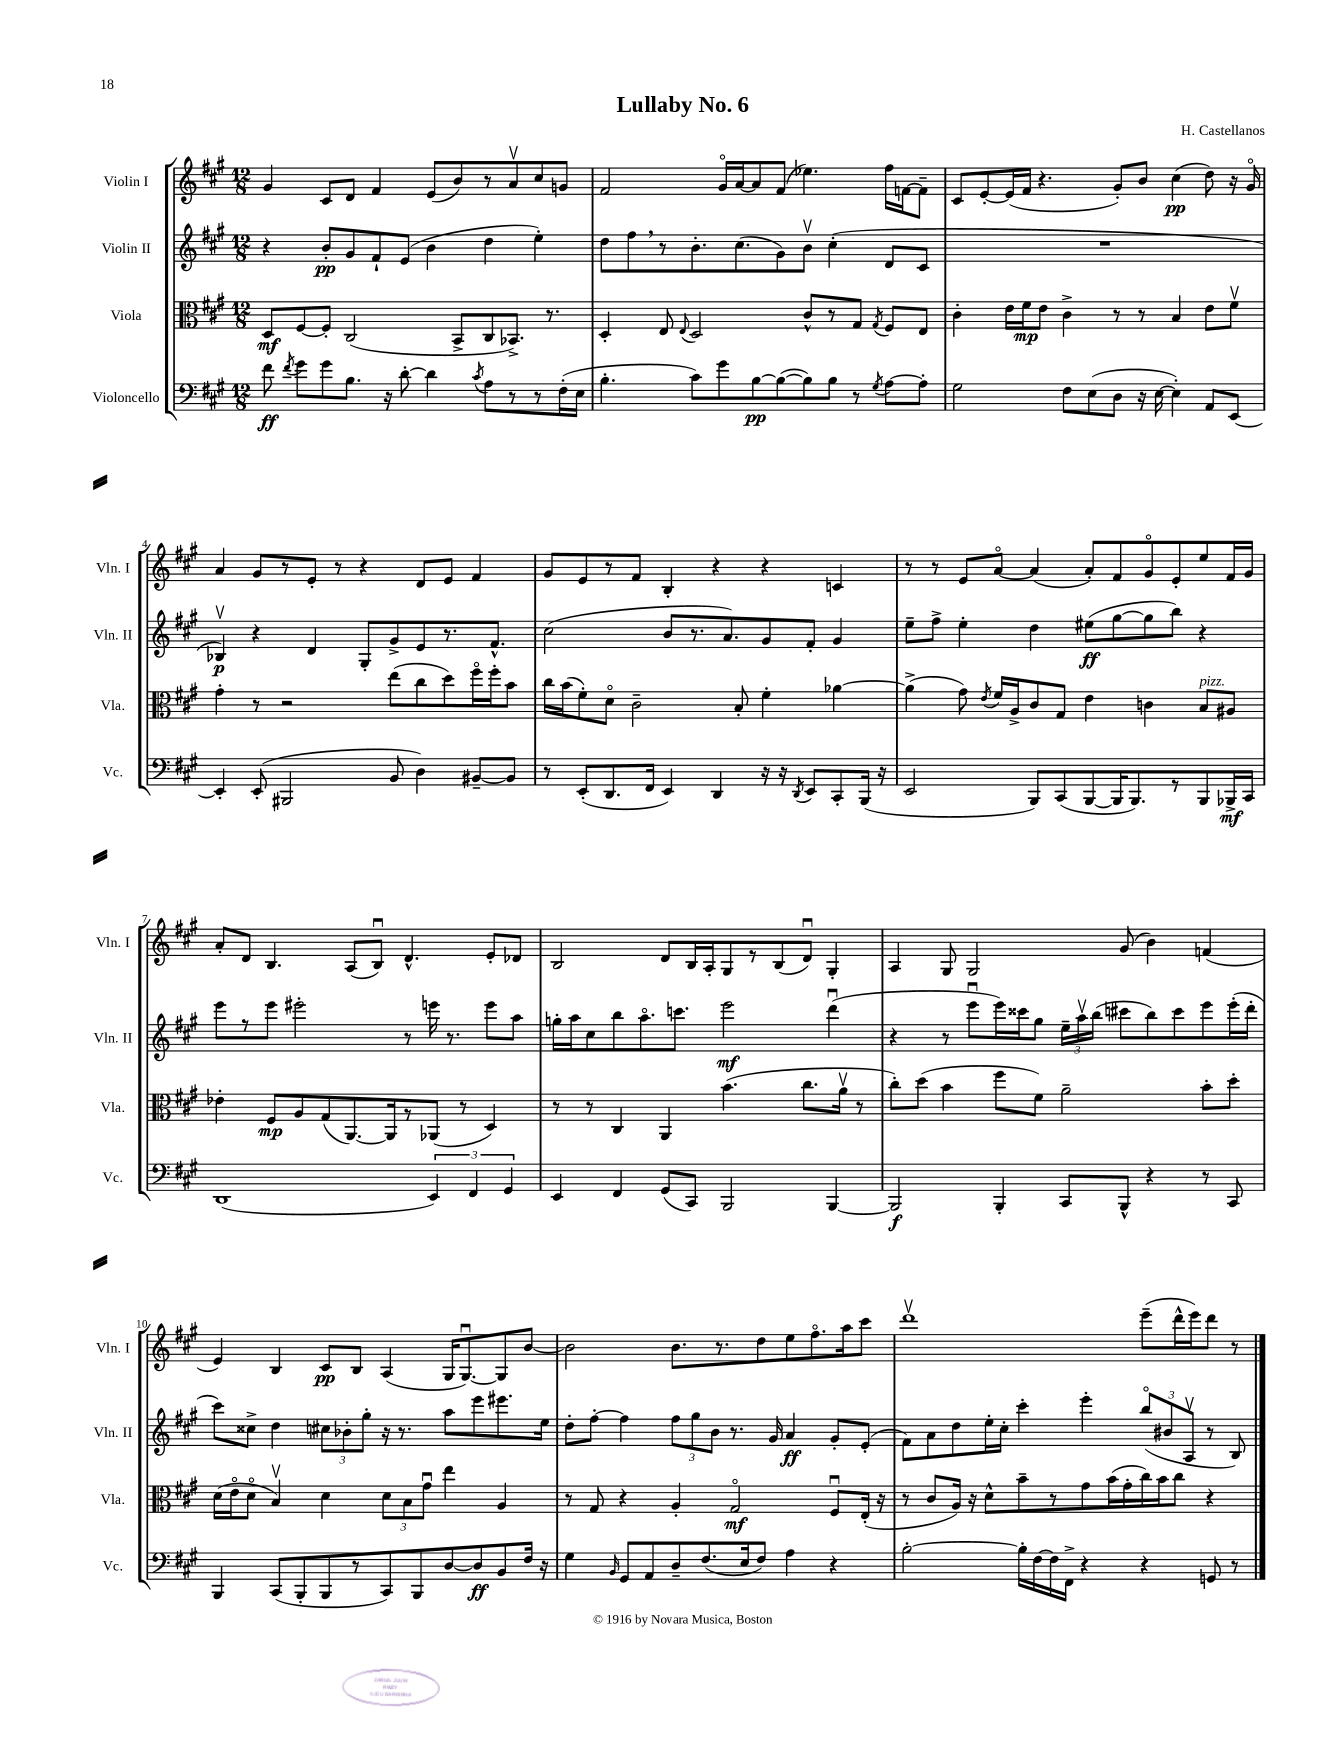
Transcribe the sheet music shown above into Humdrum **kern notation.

**kern	**dynam	**kern	**dynam	**kern	**dynam	**kern	**dynam
*part4	*part4	*part3	*part3	*part2	*part2	*part1	*part1
*staff4	*staff4	*staff3	*staff3	*staff2	*staff2	*staff1	*staff1
*I"Violoncello	*	*I"Viola	*	*I"Violin II	*	*I"Violin I	*
*I'Vc.	*	*I'Vla.	*	*I'Vln. II	*	*I'Vln. I	*
*clefF4	*	*clefC3	*	*clefG2	*	*clefG2	*
*k[f#c#g#]	*	*k[f#c#g#]	*	*k[f#c#g#]	*	*k[f#c#g#]	*
*M12/8	*	*M12/8	*	*M12/8	*	*M12/8	*
=1	=1	=1	=1	=1	=1	=1	=1
8f#\	ff	8D/L	mf	4r	.	4g#/	.
8qf#/	.	.	.	.	.	.	.
8g#\L	.	[8F#/	.	.	.	.	.
8g#\	.	8F#'/J]	.	8b'/L	pp	8c#/L	.
8.B\J	.	(2C#/	.	8g#/	.	8d/J	.
.	.	.	.	8f#`/	.	4f#/	.
16r	.	.	.	.	.	.	.
[8d'\	.	.	.	(8e/J	.	.	.
4d\]	.	.	.	4b\	.	(8e/L	.
.	.	8BB^/L	.	.	.	8b/)	.
8qc#/	.	.	.	.	.	.	.
8A\L	.	8C#/	.	4dd\	.	8r	.
8r	.	8.BB-X^/J)	.	.	.	8av/	.
8r	.	.	.	4ee'\)	.	8cc#/	.
.	.	8.r	.	.	.	.	.
(16F#'\L	.	.	.	.	.	8gn/J	.
16E\JJ	.	.	.	.	.	.	.
=2	=2	=2	=2	=2	=2	=2	=2
4.B'\	.	4D'/	.	8dd\L	.	2f#/	.
.	.	.	.	8ff#,\	.	.	.
.	.	8E/	.	8r	.	.	.
.	.	8qqE/	.	.	.	.	.
8c#\L)	.	2D/	.	8.b'\	.	.	.
8g#\	.	.	.	.	.	16g#/LL	.
.	.	.	.	(8.cc#\	.	[16a/J	.
[8B\	pp	.	.	.	.	8a/]	.
(8B\_	.	.	.	8g#\)	.	(8f#/J	.
8B\])	.	8c#^^/L	.	8bv\J	.	4.ee-X\)	.
8B\J	.	8r	.	(4cc#'\	.	.	.
8r	.	8G#/J	.	.	.	.	.
8qG#/	.	8qG#/	.	.	.	.	.
[8A\L	.	8F#/L	.	8d/L	.	16ff#\LL	.
.	.	.	.	.	.	[16fn\J	.
8A'\J]	.	8E/J	.	8c#/J	.	8f~\J]	.
=3	=3	=3	=3	=3	=3	=3	=3
2G#\	.	4c#'\	.	1.r	.	8c#/L	.
.	.	.	.	.	.	[8e'/	.
.	.	16e\LL	.	.	.	(16e/L]	.
.	.	16f#\J	mp	.	.	16f#/JJ	.
.	.	8e\J	.	.	.	4.r	.
8F#\L	.	4c#^\	.	.	.	.	.
(8E\	.	.	.	.	.	.	.
8D\J	.	8r	.	.	.	8g#'/L)	.
16r	.	8r	.	.	.	8b/J	.
[16E\	.	.	.	.	.	.	.
4E'\])	.	4B/	.	.	.	(4cc#\	pp
8AA/L	.	8e\L	.	.	.	8dd\)	.
[8EE/J	.	8f#v\J	.	.	.	16r	.
.	.	.	.	.	.	16g#/	.
!!LO:LB:g=z
=4	=4	=4	=4	=4	=4	=4	=4
4EE'/]	.	4g#'\	.	4B-Xv/)	p	4a/	.
(8EE'/	.	8r	.	4r	.	8g#/L	.
2BBB#X/	.	2r	.	.	.	8r	.
.	.	.	.	4d/	.	8e'/J	.
.	.	.	.	.	.	8r	.
.	.	.	.	8G#'/L	.	4r	.
8BB/	.	(8ee\L	.	8g#^/	.	.	.
4D\)	.	8cc#\	.	8e/	.	8d/L	.
.	.	8dd\)	.	8.r	.	8e/J	.
[8BB#X~/L	.	16ff#\L	.	.	.	4f#/	.
.	.	16ff#'\J	.	8.f#^^/J	.	.	.
8BB#/J]	.	8b\J	.	.	.	.	.
=5	=5	=5	=5	=5	=5	=5	=5
8r	.	16cc#\LL	.	(2cc#\	.	8g#/L	.
.	.	(16b\J	.	.	.	.	.
(8EE'/L	.	8f#'\)	.	.	.	8e/	.
8.DD/	.	8d\J	.	.	.	8r	.
.	.	2c#~\	.	.	.	8f#/J	.
16FF#/Jk	.	.	.	.	.	.	.
4EE/)	.	.	.	8b/L	.	4B'/	.
.	.	.	.	8.r	.	.	.
4DD/	.	.	.	.	.	4r	.
.	.	.	.	8.a/)	.	.	.
.	.	8B'/	.	.	.	.	.
16r	.	4f#'\	.	8g#/	.	4r	.
16r	.	.	.	.	.	.	.
8qDD/	.	.	.	.	.	.	.
8EE/L	.	.	.	8f#'/J	.	.	.
8CC#'/	.	[4a-X\	.	4g#/	.	4cn/	.
(16BBB/Jk	.	.	.	.	.	.	.
16r	.	.	.	.	.	.	.
=6	=6	=6	=6	=6	=6	=6	=6
2EE/	.	(4a-^\]	.	8ee~\L	.	8r	.
.	.	.	.	8ff#^\J	.	8r	.
.	.	8g#\)	.	4ee'\	.	8e/L	.
.	.	8qe/	.	.	.	.	.
.	.	16f#/LL	.	.	.	[8a/J	.
.	.	16A^/J	.	.	.	.	.
8BBB/L)	.	8c#/	.	4dd\	.	(4a/]	.
(8CC#/	.	8G#/J	.	.	.	.	.
[8BBB/	.	4e\	.	(8ee#X\L	ff	8a'/L)	.
16BBB/K]	.	.	.	[8gg#\	.	8f#/	.
8.BBB/)	.	.	.	.	.	.	.
.	.	4cn\	.	8gg#\]	.	8g#/	.
8r	.	.	.	8bb\J)	.	8e'/	.
!	!	!LO:TX:a:i:t=pizz.	!	!	!	!	!
8BBB/	.	8B/L	.	4r	.	8ee/	.
16BBB-X^/L	mf	8A#X/J	.	.	.	16f#/L	.
16CC#/JJ	.	.	.	.	.	16g#/JJ	.
!!LO:LB:g=z
=7	=7	=7	=7	=7	=7	=7	=7
(1DD	.	4e-X'\	.	8eee\L	.	8a'/L	.
.	.	.	.	8r	.	8d/J	.
.	.	8F#/L	mp	8eee\J	.	4.B/	.
.	.	8A/	.	2eee#X'\	.	.	.
.	.	(8G#/	.	.	.	.	.
.	.	[8.AA/)	.	.	.	(8A/L	.
.	.	.	.	.	.	8Bu/J)	.
.	.	16AA/k]	.	.	.	.	.
.	.	8r	.	8r	.	4.d^^/	.
6EE/)	.	(8AA-X/J	.	16eeen\	.	.	.
.	.	.	.	8.r	.	.	.
.	.	8r	.	.	.	.	.
6FF#/	.	.	.	.	.	.	.
.	.	4D/)	.	8eee\L	.	8e'/L	.
6GG#/	.	.	.	.	.	.	.
.	.	.	.	8aa\J	.	8d-X/J	.
=8	=8	=8	=8	=8	=8	=8	=8
4EE/	.	8r	.	16ggn'\LL	.	2B/	.
.	.	.	.	16aa\J	.	.	.
.	.	8r	.	8cc#\	.	.	.
4FF#/	.	4C#/	.	8bb\	.	.	.
.	.	.	.	8.aa\	.	.	.
(8GG#/L	.	4AA/	.	.	.	8d/L	.
.	.	.	.	8.cccn\J	.	.	.
8CC#/J)	.	.	.	.	.	16B/L	.
.	.	.	.	.	.	16A'/J	.
2BBB/	.	(4.b\	.	2eee\	mf	8G#/	.
.	.	.	.	.	.	8r	.
.	.	.	.	.	.	(8B/	.
.	.	8.cc#\L	.	.	.	8du/J)	.
[4BBB/	.	.	.	(4dddu\	.	4G#'/	.
.	.	16av\Jk	.	.	.	.	.
.	.	8r	.	.	.	.	.
=9	=9	=9	=9	=9	=9	=9	=9
2BBB/]	f	8cc#'\L)	.	4r	.	4A/	.
.	.	(8dd\J	.	.	.	.	.
.	.	4b\	.	8r	.	8G#/	.
.	.	.	.	8eeeu\L	.	2G#/	.
4BBB'/	.	8ff#\L	.	16eee\L)	.	.	.
.	.	.	.	16ccc##X\J	.	.	.
.	.	8f#\J)	.	8gg#\J	.	.	.
8CC#/L	.	2a~\	.	24ee~\LL	.	.	.
.	.	.	.	24aav\	.	.	.
.	.	.	.	(24bb\JJ	.	.	.
8BBB^^/J	.	.	.	8ccc#X\L	.	(8g#/	.
4r	.	.	.	8bb\)	.	4b\)	.
.	.	.	.	8ccc#\	.	.	.
8r	.	8b'\L	.	8eee\	.	(4fn/	.
8CC#/	.	8dd'\J	.	(16eee'\L	.	.	.
.	.	.	.	16ddd'\JJ	.	.	.
!!LO:LB:g=z
=10	=10	=10	=10	=10	=10	=10	=10
4BBB/	.	(16d\LL	.	8ccc#\L)	.	4e/)	.
.	.	16e\J	.	.	.	.	.
.	.	8d\J	.	8cc##X^\J	.	.	.
(8CC#/L	.	4Bv/)	.	4dd\	.	4B/	.
8BBB'/	.	.	.	.	.	.	.
8BBB/	.	4d\	.	12cc#X\L	.	8c#/L	pp
.	.	.	.	12b-X'\	.	.	.
8r	.	.	.	.	.	8B/J	.
.	.	.	.	12gg#'\J	.	.	.
8CC#/)	.	12d\L	.	16r	.	(4A/	.
.	.	.	.	8.r	.	.	.
.	.	12B\	.	.	.	.	.
8BBB/	.	.	.	.	.	.	.
.	.	12g#u\J	.	.	.	.	.
[8D/	.	4ee\	.	8aa\L	.	16G#/KL	.
.	.	.	.	.	.	[8.G#u/)	.
8D/]	ff	.	.	8eee\	.	.	.
8BB/	.	4A/	.	8.eee#X\	.	8G#/]	.
16F#/Jk	.	.	.	.	.	[8b/J	.
16r	.	.	.	16ee\Jk	.	.	.
=11	=11	=11	=11	=11	=11	=11	=11
4G#\	.	8r	.	8dd'\L	.	2b\]	.
.	.	8G#/	.	[8ff#'\J	.	.	.
16qqBB/	.	.	.	.	.	.	.
8GG#/L	.	4r	.	4ff#\]	.	.	.
8AA/	.	.	.	.	.	.	.
8D~/	.	4A'/	.	12ff#\L	.	8.b\L	.
.	.	.	.	12gg#\	.	.	.
(8.F#/	.	.	.	.	.	.	.
.	.	.	.	12b\J	.	.	.
.	.	.	.	.	.	8.r	.
.	.	2G#/	mf	8.r	.	.	.
16E/k	.	.	.	.	.	.	.
8F#/J)	.	.	.	.	.	8dd\	.
.	.	.	.	16g#/	.	.	.
4A\	.	.	.	4a/	ff	8ee\	.
.	.	.	.	.	.	8.ff#\	.
4r	.	8F#u/L	.	8g#'/L	.	.	.
.	.	.	.	.	.	16aa\k	.
.	.	(16E'/Jk	.	(8e'/J	.	8ccc#\J	.
.	.	16r	.	.	.	.	.
=12	=12	=12	=12	=12	=12	=12	=12
[2B'\	.	8r	.	8f#\L)	.	1dddv	.
.	.	8c#/L	.	8a\	.	.	.
.	.	16A/Jk)	.	8dd\	.	.	.
.	.	16r	.	.	.	.	.
.	.	8d^^\L	.	16ee'\L	.	.	.
.	.	.	.	16cc#'\JJ	.	.	.
16B'\LL]	.	8b~\	.	4ccc#'\	.	.	.
[16F#\	.	.	.	.	.	.	.
16F#\]	.	8r	.	.	.	.	.
16FF#^\JJ	.	.	.	.	.	.	.
4r	.	8g#\	.	4eee'\	.	.	.
.	.	(16b\L	.	.	.	.	.
.	.	16g#'\	.	.	.	.	.
4r	.	16cc#\)	.	(12bb/L	.	(8eee~\L	.
.	.	16b\J	.	.	.	.	.
.	.	.	.	12b#X/	.	.	.
.	.	8cc#\J	.	.	.	16ddd^^\L	.
.	.	.	.	12Av/J	.	.	.
.	.	.	.	.	.	16eee\J)	.
8GGn/	.	4r	.	8r	.	8ddd\J	.
8r	.	.	.	8B/)	.	8r	.
==	==	==	==	==	==	==	==
*-	*-	*-	*-	*-	*-	*-	*-
